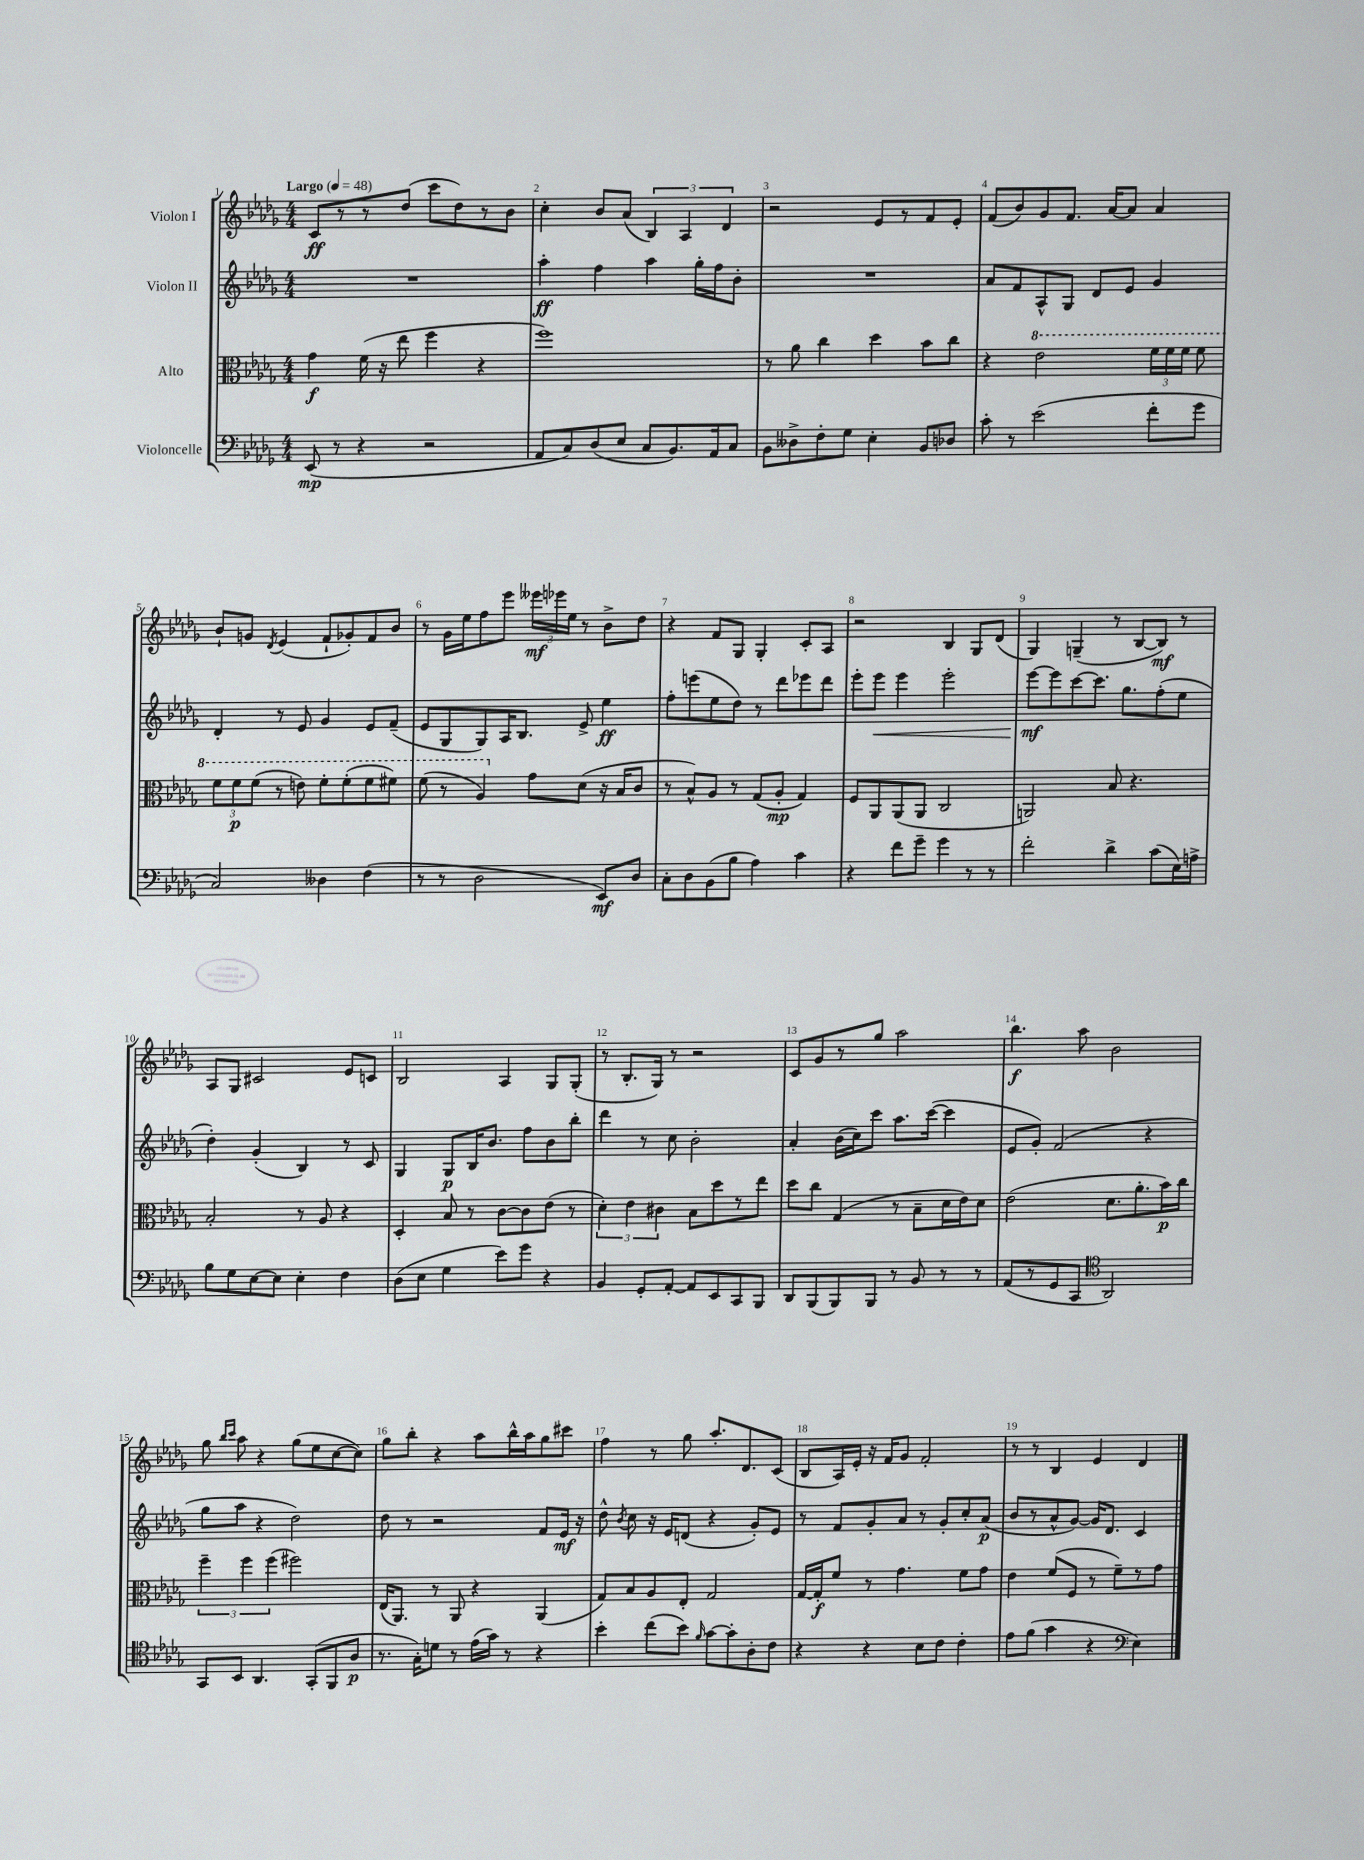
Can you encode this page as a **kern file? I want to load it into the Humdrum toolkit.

**kern	**kern	**kern	**kern
*staff4	*staff3	*staff2	*staff1
*clefF4	*clefC3	*clefG2	*clefG2
*k[b-e-a-d-g-]	*k[b-e-a-d-g-]	*k[b-e-a-d-g-]	*k[b-e-a-d-g-]
*M4/4	*M4/4	*M4/4	*M4/4
*MM48	*MM48	*MM48	*MM48
(8EE-	4g-	1r	8c
8r	.	.	8r
4r	(16f	.	8r
.	16r	.	.
.	8ee-	.	(8dd-
2r	4ff	.	8ccc
.	.	.	8dd-)
.	4r	.	8r
.	.	.	8b-
=	=	=	=
8AA-	1ff)	4aa-'	4cc'
8C)	.	.	.
(8D-	.	4ff	8b-
8E-	.	.	(8a-
8C	.	4aa-	6B-)
8.BB-)	.	.	.
.	.	.	6A-
.	.	16gg-'	.
16AA-	.	16ff	.
.	.	.	6d-
8C	.	8b-'	.
=	=	=	=
8BB-	8r	1r	2r
8D--^	8a-	.	.
8F'	4cc	.	.
8G-	.	.	.
4E-'	4dd-	.	8e-
.	.	.	8r
8BB-	8b-	.	8f
8D-	8cc	.	8e-'
=	=	=	=
8c'	4r	8a-	(8f
8r	.	8f	8b-)
(2e-	2ee-	8A-^^	8g-
.	.	8G-	8.f
.	.	8d-	.
.	.	.	[16a-
.	.	8e-	8a-]
8f'	24ff	4g-	4a-
.	24ff	.	.
.	24ff	.	.
8g-	8ff	.	.
=	=	=	=
2C)	12ff	4d-'	8b-`
.	12ff	.	.
.	.	.	8g
.	(12ff	.	.
.	.	.	8qd-
.	8r	8r	(4e-
.	8ee)	8e-	.
4D--	8ff'	4g-	8f`
.	(8ff'	.	8g-')
(4F	8ff	8e-	8f
.	8ff#)	(8f~	8b-
=	=	=	=
8r	(8ff	8e-	8r
8r	8r	8G-	16g-
.	.	.	16ee-
2D-	4a-)	8G-)	8ff
.	.	16A-	8eee-
.	.	8.B-	.
.	8g-	.	24eee--
.	.	.	24eee-
.	.	.	24ee-
.	(8d-	8e-^	8r
8EE-)	16r	4ee-	8b-^
.	16B-	.	.
8D-	8c	.	8dd-
=	=	=	=
8C'	8r	8ff'	4r
8D-	8B-^^)	(8eee	.
(8BB-	8A-	8ee-	8f
8B-	8r	8dd-)	8G-
4A-)	(8G-	8r	4G-'
.	8A-'	8ddd-	.
4c	4G-)	8eee-	8c'
.	.	8ddd-	8A-
=	=	=	=
4r	8F	8eee-'	2r
.	8AA-	8eee-	.
8f	(8AA-	4eee-	.
8g-~	8AA-	.	.
4g-	2C	2eee-'	4B-
8r	.	.	8G-
8r	.	.	(8d-
=	=	=	=
2f'	2AA)	[8eee-	4G-)
.	.	8eee-]	.
.	.	[8ccc	(4G~
.	.	8.ccc]	.
4d-^	8B-	.	8r
.	.	8.gg-	.
.	4.r	.	[8B-
(8c	.	(8ff'	8B-])
16E-)	.	8ee-	8r
16A^	.	.	.
=	=	=	=
8B-	2B-'	4dd-')	8A-
8G-	.	.	8G-
[8E-	.	(4g-'	2c#
8E-]	.	.	.
4E-'	8r	4B-)	.
.	8A-	.	.
4F	4r	8r	8e-
.	.	8c	8c
=	=	=	=
(8D-	4D-'	4G-	2B-
8E-	.	.	.
4G-	8B-	8G-	.
.	8r	16B-	.
.	.	8.b-	.
8e-)	[8c	.	4A-
8g-	8c]	8ff	.
4r	(8e-	8b-	8G-
.	8r	8bb-'	(8G-'
=	=	=	=
4BB-	6d-')	4ddd-	8r
.	.	.	8.B-'
.	6e-	.	.
8GG-'	.	8r	.
.	.	.	16G-)
.	6c#	.	.
[8AA-'	.	8cc	8r
8AA-]	8B-	2b-'	2r
8EE-	8dd-	.	.
8CC	8r	.	.
8BBB-	8ee-	.	.
=	=	=	=
8DD-	8dd-	4a-'	8c
(8BBB-	8cc	.	8g-
8BBB-)	(4G-	(16b-	8r
.	.	16cc)	.
8BBB-	.	8ccc	8gg-
8r	8r	8.aa-	2aa-
8BB-	8B-~	.	.
.	.	([16ccc	.
8r	16d-	4ccc]	.
.	16e-)	.	.
8r	8d-	.	.
=	=	=	=
(8AA-	(2e-	8e-	4.bb-
8r	.	8g-')	.
8GG-	.	(2f	.
8CC	.	.	8aa-
*clefC4	*	*	*
2AA-)	8.d-	.	2b-
.	8.a-'	.	.
.	.	4r	.
.	16b-)	.	.
.	16cc	.	.
=	=	=	=
8GG-	6ff~	8gg-	8gg-
.	.	.	16qqbb-
.	.	.	16qqccc
8BB-	.	8aa-	8aa-
.	6ff	.	.
4.AA-	.	4r	4r
.	(6ff	.	.
.	2ff#)	2dd-)	(8gg-
(8GG-'	.	.	8ee-
8FF	.	.	[8cc
8A-	.	.	8cc])
=	=	=	=
8.r	(16E-	8dd-	8gg-
.	8.AA-)	.	.
.	.	8r	8bb-'
16G-')	.	.	.
8d	8r	2r	4r
8r	8AA-	.	.
(16e-	4r	.	8aa-
16g-)	.	.	.
8r	.	.	16bb-^^
.	.	.	16aa-
4r	(4AA-	8f	8gg-
.	.	16e-	8ccc#
.	.	16r	.
=	=	=	=
4b-'	8G-)	8dd-^^	4ff
.	.	8qb-	.
.	8B-	8cc	.
(8cc	8A-	16r	8r
.	.	16e-	.
8b-)	8E-'	(8d	8gg-
16qqf	.	.	.
[8g-	2G-	4r	8.aa-'
8g-']	.	.	.
.	.	.	8.d-
8A-'	.	8g-')	.
8c	.	8e-	(8c
=	=	=	=
4r	[16G-	8r	8B-
.	16G-']	.	.
.	8f	8f	16A-)
.	.	.	16e-'
4r	8r	8g-'	16r
.	.	.	16f
.	4.g-	8a-	8g-
8B-	.	8r	2f'
8c	.	8g-'	.
4c'	8f	8cc'	.
.	8g-	(8a-	.
=	=	=	=
8e-	4e-	8b-	8r
(8f	.	8r	8r
4g-	(8f	8a-^^	4B-
.	8F	[8g-)	.
4r	8r	16g-]	4e-
.	.	8.d-	.
.	8f~)	.	.
*clefF4	*	*	*
4E-)	8r	4c	4d-
.	8g-	.	.
==	==	==	==
*-	*-	*-	*-
